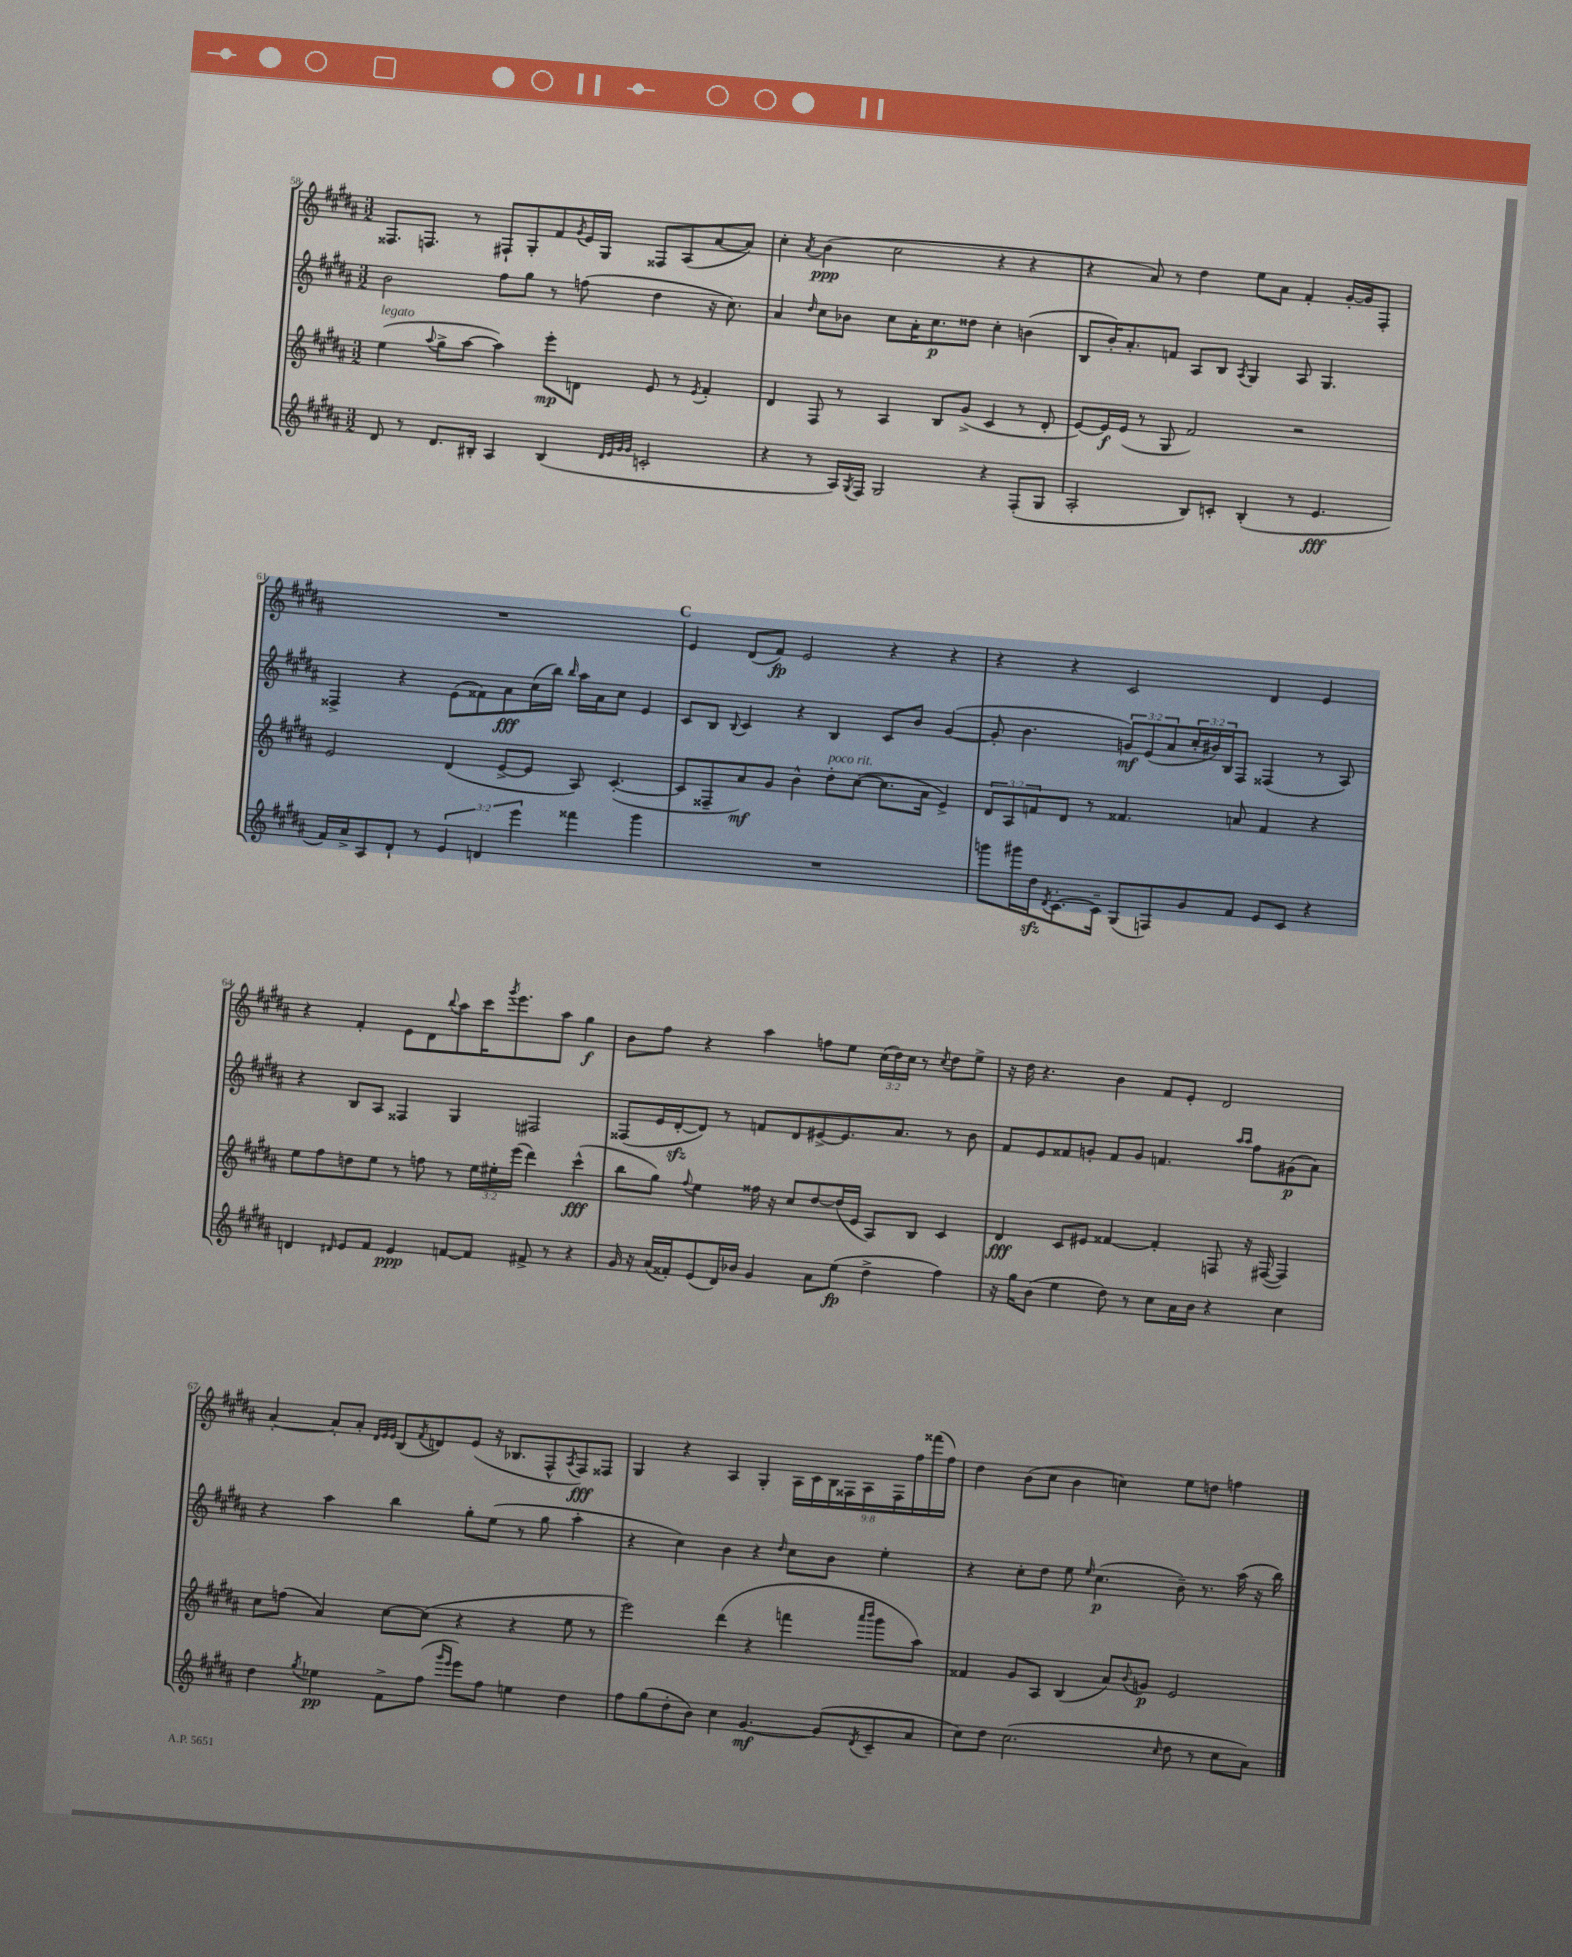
<<
\new StaffGroup <<
\new Staff = "s0" {
    \clef treble \key b \major \numericTimeSignature \time 3/2 \override Staff.TupletNumber.text = #tuplet-number::calc-fraction-text
    fisis8. f8. r8 fis8-! gis8-. fis'8 \acciaccatura { gis'8 } e'16 gis16 fisis8 ais8( ais'8~ ais'8) |
    cis''4-. \acciaccatura { ais'8 } b'4\ppp( cis''2 r4 r4 |
    r4 ais'8) r8 dis''4 e''8 ais'8 fis'4-. gis'16~-. gis'16 fis8-. |
    R1. |
    \mark \markup { \bold "C" } e'4 dis'8( fis'8\fp) e'2 r4 r4 |
    r4 r4 cis'2 dis'4 e'4 |
    r4 fis'4-. e'8 dis'8 \appoggiatura { b''8 } ais''8 cis'''16 \acciaccatura { gis'''8 } e'''8. ais''8 gis''4\f |
    b'8 fis''8 r4 ais''4 f''8 e''8 \tuplet 3/2 { cis''16( dis''16) cis''16 } r8 \acciaccatura { cis''8 } dis''8 e''8-> |
    r16 dis''16 r4. b'4 fis'8 e'8-. dis'2 |
    ais'4~-. ais'8-. ais'8-. \grace { dis'32 e'32 e'32 } b8( \acciaccatura { fis'8 } d'8) e'8( r16 bes8. fis8-^ \acciaccatura { ais8 } fis8\fff) fisis8 |
    gis4 r4 ais4 gis4-. \tuplet 9/8 { ais16 cis'16 b16 fisis16 ais16 fisis16 fis''16 fisis'''16( fis''16) } |
    dis''4 b'8( cis''8 b'4 c''4) e''8 d''8 f''4 \bar "|." |
}
\new Staff = "s1" {
    \clef treble \key b \major \numericTimeSignature \time 3/2 \override Staff.TupletNumber.text = #tuplet-number::calc-fraction-text
    b'2 fis''8 gis''8 r8 f''8( dis''4 r16 cis''8.) |
    ais'4 \grace { dis''16 } cis''8 bes'8 cis''8 ais'16-. cis''8.\p disis''8 cis''4-. b'4( |
    b8 b'16-.) ais'8.-. f'8 ais8 b8 \acciaccatura { ais8 } gis4 ais8 gis4. |
    fisis4-> r4 e'8( fisis'8) ais'8\fff cis''16( b''16) \grace { b''16 } ais''16 ais'16 cis''8 e'4 |
    \mark \markup { \bold "C" } cis'8 b8 \appoggiatura { b8 } cis'4 r4 b4 cis'8 b'8 gis'4~( |
    gis'8-. b'4. \tuplet 3/2 { g'8\mf) e'8( ais'8 } \tuplet 3/2 { cis''16-. bis'16) b16 } fis8 fisis4( r8 ais8) |
    r4 b8 ais8 fisis4 gis4 fis2 |
    fisis8( e'16 dis'16~-.\sfz dis'8) r8 f'8 dis'8 eis'8~-> eis'8. ais'8. r8 b'8 |
    fis'8 e'8 fisis'8 g'8-. fisis'8 g'8 f'4. \grace { ais''16 ais''16 } fis''8 gis'8\p( ais'8) |
    r4 ais''4 b''4 gis''8-. e''8( r8 gis''8 ais''4-. |
    r4 cis''4) b'4 r4 \grace { dis''16 } cis''8 b'8 e''4-. |
    r4 cis''8-. dis''8 e''8 \grace { e''16 } cis''4.\p( b'8--) r8. ais''16( r16 b''16) \bar "|." |
}
\new Staff = "s2" {
    \clef treble \key b \major \numericTimeSignature \time 3/2 \override Staff.TupletNumber.text = #tuplet-number::calc-fraction-text
    e''4^\markup { \italic "legato" }( \appoggiatura { ais''8 } gis''8-> ais''8~ ais''4) e'''8-.\mp d'8 e'8 r8 \acciaccatura { e'8 } fis'4-. |
    dis'4 fis8 r8 ais4 b8 gis'8->( cis'4 r8 dis'8-. |
    e'8~) e'16\f e'16( r8 gis8 fis'2) r2 |
    e'2 dis'4( e'8~-> e'8 ais8) cis'4.~-.( |
    \mark \markup { \bold "C" } cis'8 fisis8-- ais'8\mf) gis'8 b'4-^ dis''8-.^\markup { \italic "poco rit." } cis''8~( cis''8. ais'16 e'4->) |
    \tuplet 3/2 { dis'8 ais8 f'8 } dis'8 r8 fisis'4. a'8 fisis'4 r4 |
    e''8 fis''8 d''8 e''8 r8 f''8 r8 \tuplet 3/2 { e''16 eis''16-. e'''16( } dis'''4) cis'''4-^\fff( |
    b''8 gis''8) \appoggiatura { fis''8 } e''4 fisis''16 r16 cis''8 dis''8~ dis''16( e'16 ais8) b8 cis'4 |
    dis'4\fff cis'8 eis'8 fisis'4~ fisis'4-. f8 r16 fis16~( fis4) |
    cis''8 f''8( ais'4) cis''8~ cis''8( r4 r4 e''8 r8 |
    e'''2) dis'''4( r4 f'''4 \grace { ais'''16 b'''16 } gis'''8 ais''8) |
    fisis'4 gis'8 ais8 b4( ais'8) \appoggiatura { b'8 } g'8\p e'2 \bar "|." |
}
\new Staff = "s3" {
    \clef treble \key b \major \numericTimeSignature \time 3/2 \override Staff.TupletNumber.text = #tuplet-number::calc-fraction-text
    dis'8 r8 dis'8. bis16-. ais4 bis4( \grace { dis'32 e'32 gis'32 gis'32 } c'2-. |
    r4 r8 ais16) \acciaccatura { gis8 } fis16 gis2 r4 fis8-.( gis8 |
    ais2-. b8) c'8-. b4-.( r8 e'4.\fff |
    fis'16) ais'16-> ais8 dis'8-! r8 \tuplet 3/2 { e'4 d'4 e'''4 } fisis'''4 gis'''4 |
    \mark \markup { \bold "C" } R1. |
    g'''8 gis'''16 dis''16\sfz \acciaccatura { dis'8 } cis'8.~-. cis'16-- gis8( f8) gis'8 fis'8 e'8 cis'8 r4 |
    d'4 \grace { dis'16 } e'8 fis'8 e'4\ppp f'8~ f'8 fis'8-> r8 r4 |
    gis'16 r16 ais'16( fisis'16-.) e'8( dis'16) bes'16 gis'4 ais'8 e''8\fp( dis''4-> fis''4) |
    r16 gis''16 b'8( e''4 dis''8) r8 cis''8 ais'16 b'16 r4 cis''4 |
    dis''4 \acciaccatura { gis''8 } ees''4\pp fis'8-> fis''8( \grace { gis'''16 e'''16 } e'''8) fis''8 e''4 dis''4 |
    fis''8 gis''8( dis''8-. b'8) cis''4 gis'4.~\mf gis'8( \acciaccatura { dis'8 } cis'8-- ais'8 |
    cis''8) dis''8 cis''2.( \grace { cis''16 } dis''8 r8 cis''8 ais'8) \bar "|." |
}
>>
>>
\layout { \context { \Score currentBarNumber = #58 } }
